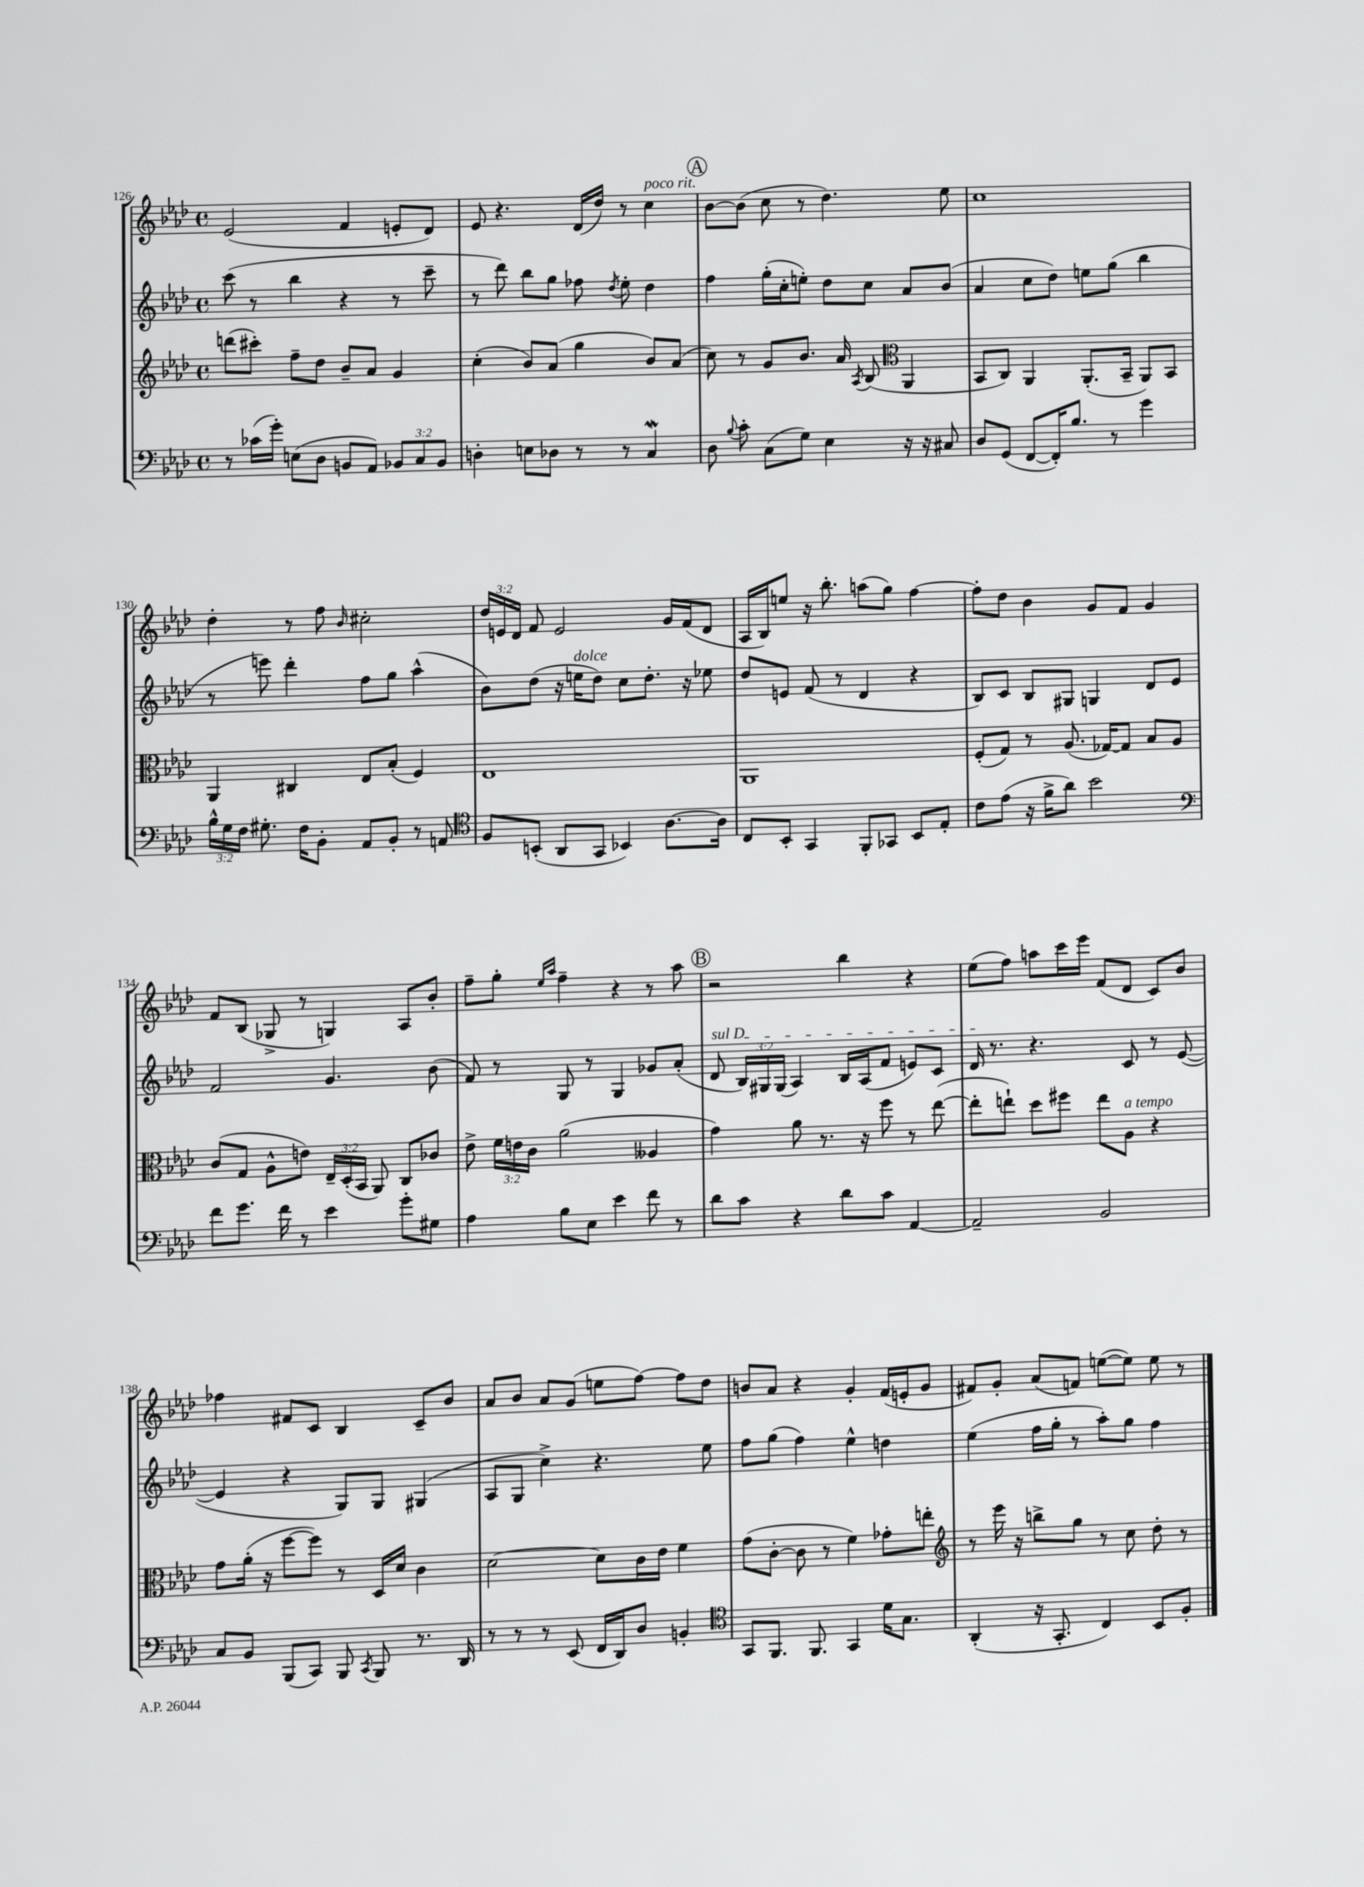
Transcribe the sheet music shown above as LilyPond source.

<<
\new StaffGroup <<
\new Staff = "s0" {
    \clef treble \key aes \major \defaultTimeSignature \time 4/4 \override Staff.TupletNumber.text = #tuplet-number::calc-fraction-text
    \autoBeamOff ees'2( f'4 e'8[-. des'8]) |
    ees'8 r4. des'16[( des''16]) r8 c''4^\markup { \italic "poco rit." } |
    \mark \markup { \circle "A" } bes'8[~ bes'8]( c''8 r8 des''4.) ees''8 |
    c''1 |
    des''4-. r8 f''8 \grace { bes'16 } cis''2-. |
    \tuplet 3/2 { des''16[ e'16 des'16] } f'8 e'2 g'16[ f'16( des'8] |
    aes16[ bes16) e''8] r16 bes''8.-. a''8[( g''8]) f''4~ |
    f''8[-. des''8] bes'4 g'8[ f'8] g'4 |
    f'8[ bes8]( ges8-> r8 g4) aes8[ bes'8]-. |
    f''8[-- g''8]-. \grace { ees''16[ aes''16] } f''4-- r4 r8 aes''8 |
    \mark \markup { \circle "B" } r2 bes''4 r4 |
    ees''8[( f''8]) a''8[ c'''16 ees'''16] f'8[( des'8] c'8[) bes'8] |
    fes''4 fis'8[ c'8] bes4 c'8[-- bes'8] |
    aes'8[ bes'8] aes'8[ g'8]( e''8[ f''8]~) f''8[ des''8] |
    b'8[ aes'8] r4 g'4-. f'16[( e'16-. g'8] |
    fis'8[) g'8]-. aes'8[( f'8]) e''8[~( e''8]) e''8 r8 \bar "|." |
}
\new Staff = "s1" {
    \clef treble \key aes \major \defaultTimeSignature \time 4/4 \override Staff.TupletNumber.text = #tuplet-number::calc-fraction-text
    \autoBeamOff c'''8( r8 bes''4 r4 r8 c'''8-- |
    r8 des'''8) bes''8[ g''8] fes''8 \acciaccatura { des''8 } ees''8-. des''4 |
    \mark \markup { \circle "A" } f''4 g''16[-.( c''16-. e''8]-.) des''8[ c''8] aes'8[ bes'8]( |
    aes'4 c''8[ des''8]) e''8[ g''8]( bes''4 |
    r8 e'''8) des'''4-. f''8[ g''8] aes''4-^( |
    bes'8[) des''8]( r16 e''16[^\markup { \italic "dolce" } des''8]) c''8[ des''8.]-. r16 ees''8 |
    des''8[ e'8] f'8( r8 des'4 r4 |
    bes8[) c'8] bes8[ gis8] g4 des'8[ ees'8] |
    f'2 g'4. bes'8( |
    f'8) r8 g8 r8 g4 ges'8[ aes'8]-.( |
    \mark \markup { \circle "B" } \once \override TextSpanner.bound-details.left.text = \markup { \italic "sul D" } des'8\startTextSpan \tuplet 3/2 { bes16[) gis16 gis16]( } aes4) bes16[ aes16( f'8] e'8[) c'8] |
    des'16\stopTextSpan r8. r4. c'8 r8 ees'8~( |
    ees'4 r4 g8[) g8] gis4( |
    aes8[ g8] c''4->) r4. ees''8 |
    f''8[ g''8]( f''4) ees''4-^ d''4 |
    ees''4( f''16[ g''16]-. r8 aes''8[-.) g''8] f''4 \bar "|." |
}
\new Staff = "s2" {
    \clef treble \key aes \major \defaultTimeSignature \time 4/4 \override Staff.TupletNumber.text = #tuplet-number::calc-fraction-text
    \autoBeamOff d'''8[( cis'''8]-.) f''8[-- des''8] bes'8[-- aes'8] g'4 |
    c''4-.( bes'8[) aes'8]( g''4 bes'8[) aes'8]( |
    \mark \markup { \circle "A" } c''8) r8 g'8[ bes'8.] aes'16 \acciaccatura { aes8 } bes8( \clef alto aes,4 |
    bes,8[ c8]) aes,4 aes,8.[-.( bes,16]-- aes,8[) bes,8] |
    aes,4 cis4 ees8[ bes8]-.( f4) |
    ees1 |
    aes,1 |
    f8[-.( g8]) r8 aes8.( ges16[~) ges8] bes8[ aes8] |
    c'8[( g8] aes8[-^ e'8]) \tuplet 3/2 { ees16[-- des16-.( bes,16] } aes,8) c8[ ces'8] |
    ees'8-> \tuplet 3/2 { f'16[ e'16 c'16] } aes'2( aeses4 |
    \mark \markup { \circle "B" } g'4) aes'8 r8. r16 f''8 r8 ees''8~( |
    ees''8[-. e''8]-!) des''8[ fis''8] e''8[ aes8]^\markup { \italic "a tempo" } r4 |
    g'8[ aes'16]-.( r16 f''8[~ f''8]) r8 des16[ des'16] c'4 |
    des'2~ des'8[ c'16 ees'16] f'4 |
    g'8[( c'8]~-. c'8 r8 f'4) ges'8[-. e''8]-. |
    \clef treble r8 ees'''16 r16 b''8[-> g''8] r8 c''8 des''8-. r8 \bar "|." |
}
\new Staff = "s3" {
    \clef bass \key aes \major \defaultTimeSignature \time 4/4 \override Staff.TupletNumber.text = #tuplet-number::calc-fraction-text
    \autoBeamOff r8 ces'16[( g'16]-.) e8[( des8] b,8[ aes,8]) \tuplet 3/2 { bes,8[ c8 bes,8] } |
    d4-. e8[ des8] r8 r8 c4\mordent |
    \mark \markup { \circle "A" } des8 \appoggiatura { bes8 } c'8-. c8[( g8]) ees4 r16 r16 cis8 |
    des8[ g,8]( f,8[~ f,16-.) bes8.] r8 g'4 |
    \tuplet 3/2 { bes16[-^ g16 f16] } gis8.-. f16[ bes,8]-. aes,8[ bes,8]-. r8 a,8 |
    \clef tenor f8[ b,8]-.( aes,8[ g,8] bes,4) aes8.[~ aes16] |
    c8[ bes,8]-. g,4 f,8[-. ges,8] bes,8[ ees8]-. |
    c'8[ ees'8]( r16 f'16[-> aes'8]) bes'2 |
    \clef bass f'8[ g'8.] f'16 r8 ees'4 g'8[-. gis8] |
    aes4 bes8[ ees8] ees'4 f'8 r8 |
    \mark \markup { \circle "B" } des'8[ c'8] r4 des'8[ c'8] aes,4~ |
    aes,2-- bes,2 |
    c8[ bes,8] bes,,8[( c,8]) bes,,8 \acciaccatura { c,8 } bes,,8 r8. des,16 |
    r8 r8 r8 ees,8( f,16[ des,16) des8] b,4-. |
    \clef tenor g,8[ f,8.] f,8. g,4 des'16[ g8.] |
    aes,4-.( r16 g,8.-. c4) bes,8[ f8]-. \bar "|." |
}
>>
>>
\layout { \context { \Score currentBarNumber = #126 } }
